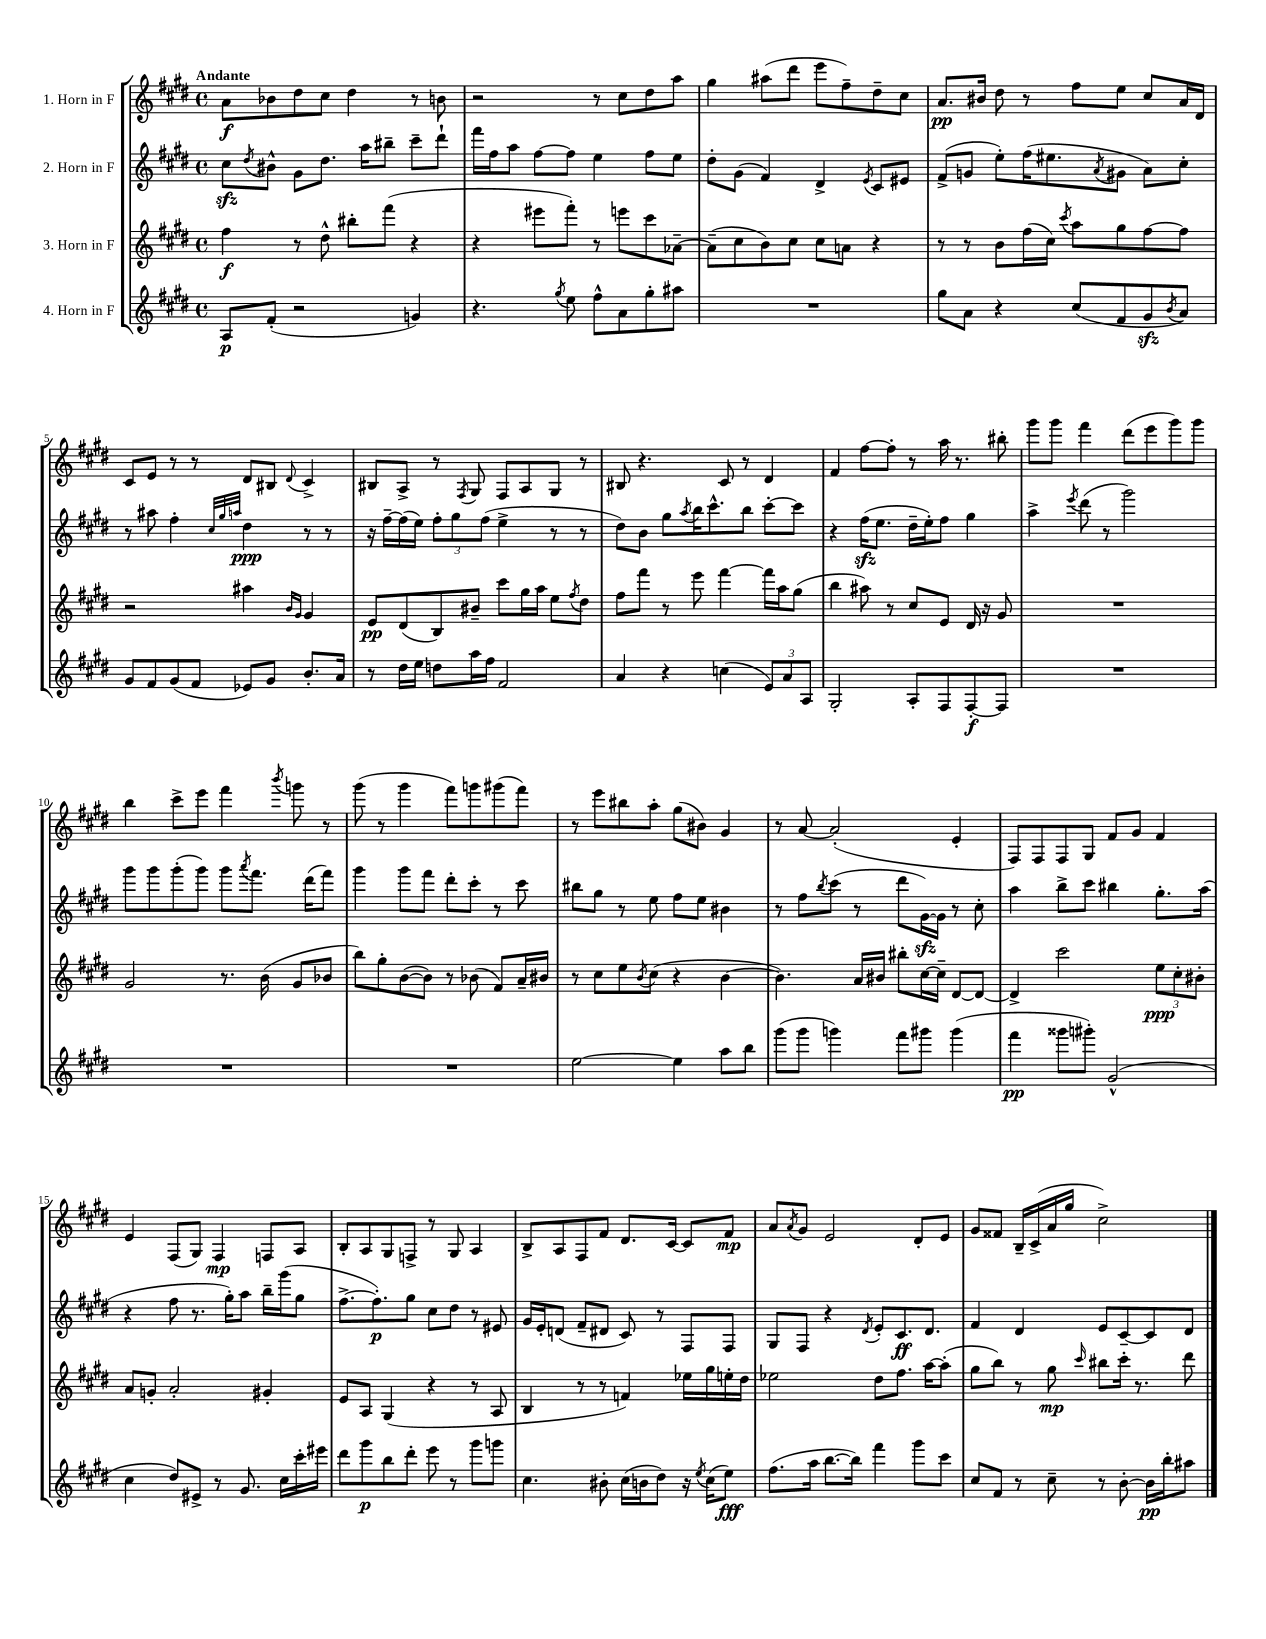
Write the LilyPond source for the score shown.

<<
\new StaffGroup <<
\new Staff = "s0" \with { instrumentName = "1. Horn in F" } {
    \clef treble \key e \major \defaultTimeSignature \time 4/4 \tempo "Andante"
    a'8\f bes'8 dis''8 cis''8 dis''4 r8 b'8 |
    r2 r8 cis''8 dis''8 a''8 |
    gis''4 ais''8( dis'''8 e'''8 fis''8--) dis''8-- cis''8 |
    a'8.\pp bis'16 dis''8 r8 fis''8 e''8 cis''8 a'16 dis'16 |
    cis'8 e'8 r8 r8 dis'8 bis8 \appoggiatura { dis'8 } cis'4-> |
    bis8 a8-> r8 \acciaccatura { fis8 } gis8 fis8 a8 gis8 r8 |
    bis8 r4. cis'8 r8 dis'4 |
    fis'4 fis''8~ fis''8-. r8 a''16 r8. bis''8-. |
    gis'''8 gis'''8 fis'''4 dis'''8( e'''8 gis'''8) gis'''8 |
    b''4 cis'''8-> e'''8 fis'''4 \acciaccatura { b'''8 } g'''8 r8 |
    gis'''8( r8 gis'''4 fis'''8) g'''8 gis'''8( fis'''8) |
    r8 e'''8 bis''8 a''8-. gis''8( bis'8) gis'4 |
    r8 a'8~ a'2-.( e'4-. |
    fis8) fis8 fis8 gis8 fis'8 gis'8 fis'4 |
    e'4 fis8( gis8) fis4\mp f8 a8 |
    b8-. a8 gis8 f8-> r8 gis8 a4 |
    b8-> a8 fis8 fis'8 dis'8. cis'16~ cis'8 fis'8\mp |
    a'8 \acciaccatura { a'8 } gis'8 e'2 dis'8-. e'8 |
    gis'8 fisis'8 b16-- cis'16->( a'16 gis''16 cis''2->) \bar "|." |
}
\new Staff = "s1" \with { instrumentName = "2. Horn in F" } {
    \clef treble \key e \major \defaultTimeSignature \time 4/4
    cis''8\sfz \acciaccatura { dis''8 } bis'8-^ gis'8 dis''8. a''16 bis''8-- cis'''8-- dis'''8-! |
    fis'''16 fis''16 a''8 fis''8~ fis''8 e''4 fis''8 e''8 |
    dis''8-. gis'8( fis'4) dis'4-> \acciaccatura { e'8 } cis'8 eis'8 |
    fis'8->( g'8 e''8-.) fis''16( eis''8. \acciaccatura { a'8 } gis'8 a'8) cis''8-. |
    r8 ais''8 fis''4-. \grace { cis''32 gis''32 a''32 } dis''4\ppp r8 r8 |
    r16 fis''16~-- fis''16( e''16) \tuplet 3/2 { fis''8-. gis''8 fis''8( } e''4-> r8 r8 |
    dis''8) b'8 gis''8 \acciaccatura { a''8 } b''16 cis'''8.-^ b''8 cis'''8~-. cis'''8 |
    r4 fis''16\sfz( e''8. dis''16-- e''16-.) fis''8 gis''4 |
    a''4-> \acciaccatura { e'''8 } dis'''8( r8 gis'''2) |
    gis'''8 gis'''8 gis'''8-.( gis'''8) gis'''8 \acciaccatura { a'''8 } fis'''8. dis'''16( fis'''8) |
    gis'''4 gis'''8 fis'''8 dis'''8-. cis'''8-. r8 cis'''8 |
    bis''8 gis''8 r8 e''8 fis''8 e''8 bis'4 |
    r8 fis''8 \acciaccatura { b''8 } cis'''8( r8 dis'''8 gis'16~\sfz) gis'16 r8 cis''8-. |
    a''4 b''8-> cis'''8 bis''4 gis''8.-. a''16( |
    r4 fis''8 r8. gis''16-.) a''8 b''16-- gis'''16( gis''8 |
    fis''8.~-> fis''8.-.\p) gis''8 cis''8 dis''8 r8 eis'8 |
    gis'16 e'16-. d'8( fis'8-- dis'8 cis'8) r8 fis8 fis8 |
    gis8 fis8 r4 \acciaccatura { dis'8 } e'8-. cis'8.\ff dis'8. |
    fis'4 dis'4 e'8 cis'8~-- cis'8 dis'8 \bar "|." |
}
\new Staff = "s2" \with { instrumentName = "3. Horn in F" } {
    \clef treble \key e \major \defaultTimeSignature \time 4/4
    fis''4\f r8 dis''8-^ bis''8-. fis'''8( r4 |
    r4 eis'''8 fis'''8-.) r8 e'''8 cis'''8 aes'8~-- |
    aes'8--( cis''8 b'8) cis''8 cis''8 a'8 r4 |
    r8 r8 b'8 fis''16( cis''16) \acciaccatura { cis'''8 } a''8 gis''8 fis''8~ fis''8 |
    r2 ais''4 \grace { b'16 gis'16 } gis'4 |
    e'8\pp dis'8( b8) bis'8-- cis'''8 gis''16 a''16 e''8 \acciaccatura { fis''8 } dis''8 |
    fis''8 fis'''8 r8 e'''8 fis'''4~ fis'''16 a''16 gis''8( |
    b''4 ais''8) r8 cis''8 e'8 dis'16 r16 gis'8 |
    R1 |
    gis'2 r8. b'16( gis'8 bes'8 |
    b''8) gis''8-. b'8~( b'8) r8 bes'8( fis'8) a'16-- bis'16 |
    r8 cis''8 e''8 \acciaccatura { b'8 } cis''8( r4 b'4~ |
    b'4.) a'16 bis'16 bis''8-. cis''16~ cis''16-- dis'8~ dis'8~ |
    dis'4-> cis'''2 \tuplet 3/2 { e''8\ppp cis''8-. bis'8-. } |
    a'8 g'8-. a'2-. gis'4-. |
    e'8 a8 gis4( r4 r8 a8 |
    b4 r8 r8 f'4) ees''16 gis''16 e''16-. dis''16 |
    ees''2 dis''8 fis''8. a''16~ a''8-.( |
    gis''8 b''8) r8 gis''8\mp \grace { cis'''16 } bis''8 cis'''16-. r8. dis'''8 \bar "|." |
}
\new Staff = "s3" \with { instrumentName = "4. Horn in F" } {
    \clef treble \key e \major \defaultTimeSignature \time 4/4
    a8\p fis'8-.( r2 g'4) |
    r4. \acciaccatura { gis''8 } e''8 fis''8-^ a'8 gis''8-. ais''8 |
    R1 |
    gis''8 a'8 r4 cis''8( fis'8 gis'8\sfz \acciaccatura { b'8 } a'8) |
    gis'8 fis'8 gis'8( fis'8 ees'8) gis'8 b'8.-. a'16 |
    r8 dis''16 e''16 d''8 a''16 fis''16 fis'2 |
    a'4 r4 c''4( \tuplet 3/2 { e'8) a'8 a8 } |
    gis2-. a8-. fis8 fis8~-.\f fis8 |
    R1 |
    R1 |
    R1 |
    e''2~ e''4 a''8 b''8 |
    gis'''8( gis'''8 g'''4) fis'''8 gis'''8 gis'''4( |
    fis'''4\pp gisis'''8 gis'''8-.) gis'2-^( |
    cis''4 dis''8) eis'8-> r8 gis'8. cis''16 cis'''16-. eis'''16 |
    dis'''8 gis'''8\p b''8 dis'''8-. e'''8 r8 gis'''8 g'''8 |
    cis''4. bis'8-. cis''16( b'16 dis''8) r16 \acciaccatura { e''8 } cis''16( e''8\fff) |
    fis''8.( a''16 b''8.~ b''16) fis'''4 gis'''8 cis'''8 |
    cis''8 fis'8 r8 cis''8-- r8 b'8~-. b'16\pp b''16-. ais''8 \bar "|." |
}
>>
>>
